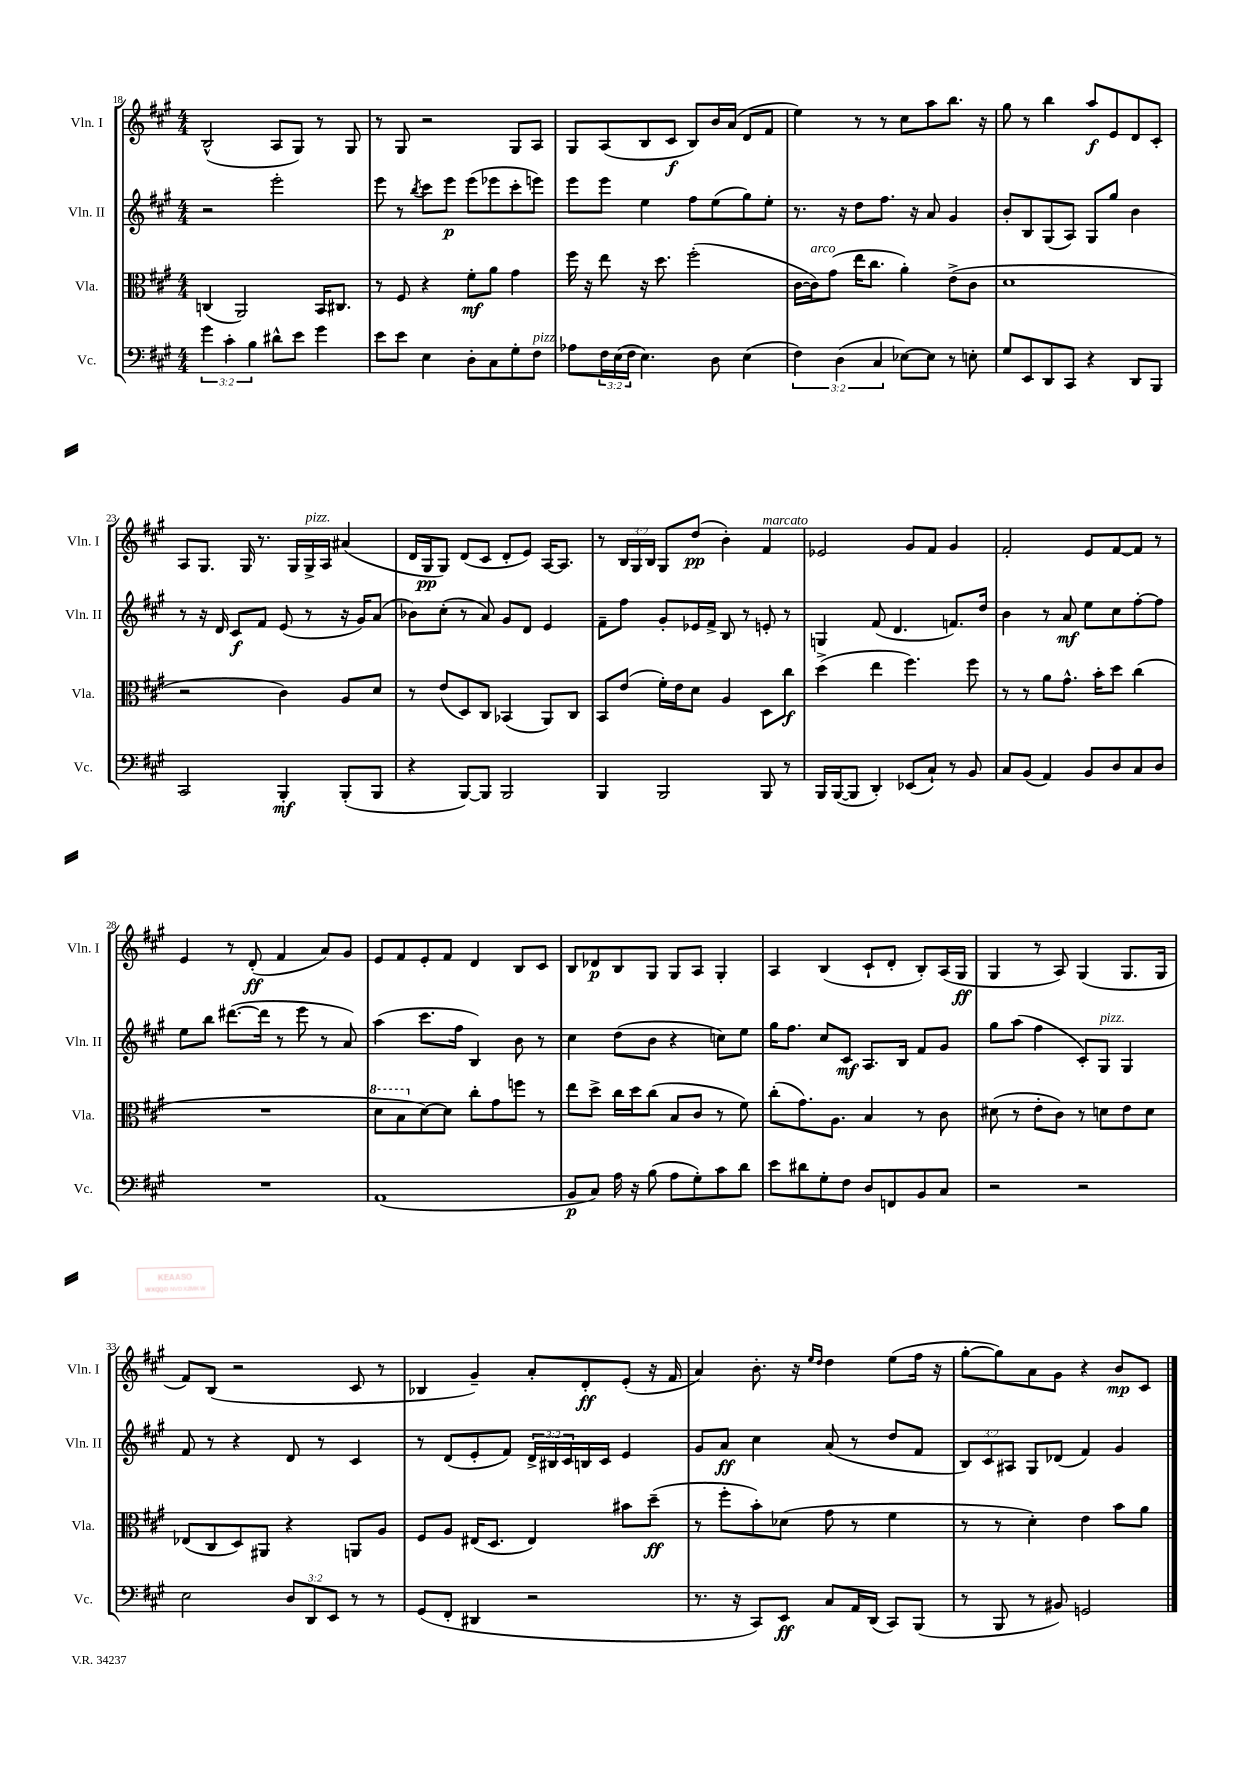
<<
\new StaffGroup <<
\new Staff = "s0" \with { instrumentName = "Vln. I" shortInstrumentName = "Vln. I" } {
    \clef treble \key a \major \numericTimeSignature \time 4/4 \override Staff.TupletNumber.text = #tuplet-number::calc-fraction-text
    b2-^( a8 gis8) r8 gis8 |
    r8 gis8 r2 gis8 a8 |
    gis8 a8( b8 cis'8\f b8) b'16 a'16( d'8 fis'8 |
    e''4) r8 r8 cis''8 a''8 b''8. r16 |
    gis''8 r8 b''4 a''8\f e'8 d'8 cis'8-. |
    a8 gis8. gis16 r8. gis16 gis16->^\markup { \italic "pizz." } a16 ais'4( |
    d'16 gis16\pp gis8) d'8( cis'8 d'8-. e'8) a16~ a8. |
    r8 \tuplet 3/2 { b16 gis16 b16 } gis8 d''8\pp( b'4-.) fis'4^\markup { \italic "marcato" } |
    ees'2 gis'8 fis'8 gis'4 |
    fis'2-. e'8 fis'8~ fis'8 r8 |
    e'4 r8 d'8-.\ff( fis'4 a'8) gis'8 |
    e'8 fis'8 e'8-. fis'8 d'4 b8 cis'8 |
    b8 des'8\p b8 gis8 gis8 a8 gis4-. |
    a4 b4( cis'8-! d'8-. b8-.) a16( gis16\ff |
    gis4 r8 a8) gis4( gis8. gis16 |
    fis'8) b8( r2 cis'8 r8 |
    bes4 gis'4--) a'8-. d'8-.\ff e'8-.( r16 fis'16 |
    a'4) b'8.-. r16 \grace { e''16 d''16 } d''4 e''8( fis''16 r16 |
    gis''8~-. gis''8) a'8 gis'8 r4 b'8\mp cis'8 \bar "|." |
}
\new Staff = "s1" \with { instrumentName = "Vln. II" shortInstrumentName = "Vln. II" } {
    \clef treble \key a \major \numericTimeSignature \time 4/4 \override Staff.TupletNumber.text = #tuplet-number::calc-fraction-text
    r2 e'''2-. |
    e'''8 r8 \acciaccatura { b''8 } cis'''8 e'''8\p e'''8( ees'''8 cis'''8-. e'''8) |
    e'''8 e'''8 e''4 fis''8 e''8( gis''8) e''8-. |
    r8. r16 d''8 fis''8. r16 a'8 gis'4 |
    b'8-. b8 gis8( a8) gis8 gis''8 b'4 |
    r8 r16 d'16 cis'8\f fis'8 e'8( r8 r16 gis'16) a'8( |
    bes'8) cis''8-.( r8 a'8) gis'8 d'8 e'4 |
    fis'8-- fis''8 gis'8-. ees'16 fis'16-> b8 r8 e'8-. r8 |
    g4 fis'8( d'4. f'8.) d''16 |
    b'4 r8 a'8\mf e''8 cis''8 fis''8~-. fis''8 |
    e''8 b''8 dis'''8.~( dis'''16 r8 e'''8 r8 a'8) |
    a''4( cis'''8. fis''16 b4) b'8 r8 |
    cis''4 d''8( b'8 r4 c''8) e''8 |
    gis''16 fis''8. cis''8 cis'8\mf a8. b16 fis'8 gis'8 |
    gis''8 a''8( fis''4 cis'8-.) gis8^\markup { \italic "pizz." } gis4 |
    fis'8 r8 r4 d'8 r8 cis'4 |
    r8 d'8( e'8-. fis'8) \tuplet 3/2 { d'16-> bis16 cis'16 } b16 cis'16 e'4 |
    gis'8 a'8\ff cis''4 a'8( r8 d''8 fis'8 |
    \tuplet 3/2 { b8) cis'8 ais8 } gis8 des'8( fis'4) gis'4 \bar "|." |
}
\new Staff = "s2" \with { instrumentName = "Vla." shortInstrumentName = "Vla." } {
    \clef alto \key a \major \numericTimeSignature \time 4/4
    c4( a,2) b,16 cis8. |
    r8 fis8 r4 fis'8-.\mf a'8 gis'4 |
    fis''16 r16 e''8 r16 d''8. fis''2-.( |
    cis'16~ cis'16^\markup { \italic "arco" }) gis'8( e''16 cis''8. a'4-.) e'8->( cis'8 |
    d'1 |
    r2 cis'4) a8 d'8 |
    r8 e'8( d8) cis8 bes,4( a,8) cis8 |
    b,8 e'8( fis'16-.) e'16 d'8 a4 d8 cis''8\f |
    d''4->( e''4 fis''4.) fis''8 |
    r8 r8 a'8 gis'8.-^ b'16-. d''8 cis''4( |
    R1 |
    \ottava #1 d''8 b'8 \ottava #0 d'8~) d'8 cis''8-. gis'8 f''8 r8 |
    e''8 d''8-> cis''16 d''16 cis''8( b8 cis'8 r8 fis'8) |
    cis''8-.( gis'8.) a8. b4 r8 cis'8 |
    dis'8( r8 e'8-. cis'8) r8 d'8 e'8 d'8 |
    ees8( cis8 d8) ais,8 r4 a,8 a8 |
    fis8 a8 eis16( d8. eis4) bis'8 d''8--\ff( |
    r8 fis''8-. b'8-.) des'8( gis'8 r8 fis'4 |
    r8 r8 d'4-.) e'4 b'8 a'8 \bar "|." |
}
\new Staff = "s3" \with { instrumentName = "Vc." shortInstrumentName = "Vc." } {
    \clef bass \key a \major \numericTimeSignature \time 4/4 \override Staff.TupletNumber.text = #tuplet-number::calc-fraction-text
    \tuplet 3/2 { gis'4 cis'4-. b4 } dis'8-^ e'8 gis'4 |
    e'8 e'8 e4 d8-. cis8 gis8-. fis8^\markup { \italic "pizz." } |
    aes8 \tuplet 3/2 { fis16 e16( fis16 } e4.) d8 e4( |
    \tuplet 3/2 { fis4) d4( cis4 } ees8~) ees8 r8 e8-. |
    gis8 e,8 d,8 cis,8 r4 d,8 b,,8 |
    cis,2 b,,4-.\mf b,,8-.( b,,8 |
    r4 b,,8~) b,,8 b,,2 |
    b,,4 b,,2 b,,8 r8 |
    b,,16 b,,16~( b,,8 d,4-.) ees,8( cis8-!) r8 b,8 |
    cis8 b,8( a,4) b,8 d8 cis8 d8 |
    R1 |
    a,1( |
    b,8\p cis8) a16 r16 b8( a8 gis8-.) cis'8 d'8 |
    e'8 dis'8 gis8-. fis8 d8 f,8 b,8 cis8 |
    r2 r2 |
    e2 \tuplet 3/2 { d8 d,8 e,8 } r8 r8 |
    gis,8( fis,8-. dis,4 r2 |
    r8. r16 cis,8) e,8\ff cis8 a,16 d,16( cis,8) b,,8( |
    r8 b,,8 r8 bis,8) g,2 \bar "|." |
}
>>
>>
\layout { \context { \Score currentBarNumber = #18 } }
